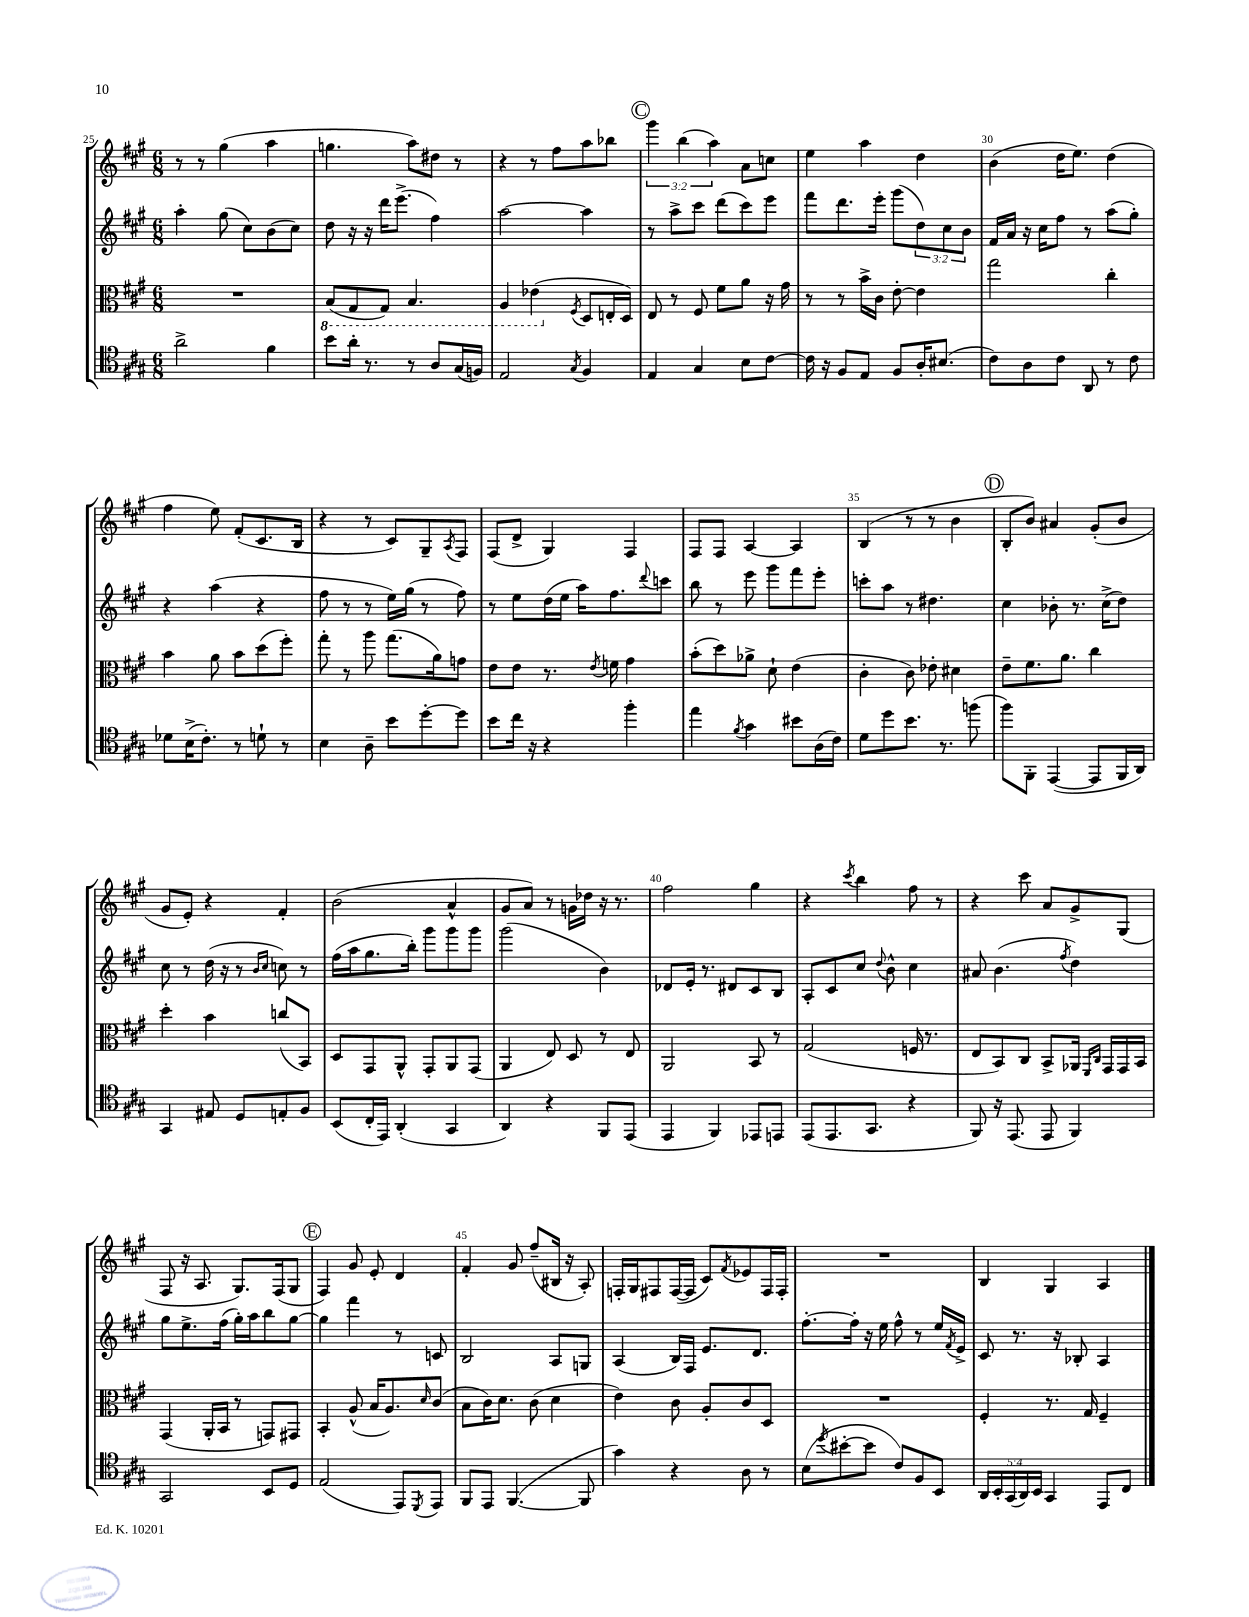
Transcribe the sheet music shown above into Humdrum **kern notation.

**kern	**kern	**kern	**kern
*staff4	*staff3	*staff2	*staff1
*clefC4	*clefC3	*clefG2	*clefG2
*k[f#c#g#]	*k[f#c#g#]	*k[f#c#g#]	*k[f#c#g#]
*M6/8	*M6/8	*M6/8	*M6/8
2a^	2.r	4aa'	8r
.	.	.	8r
.	.	(8gg#	(4gg#
.	.	8cc#)	.
4f#	.	(8b	4aa
.	.	8cc#)	.
=	=	=	=
8b	(8BB	8dd	4.gg
16a'	8GG#	16r	.
8.r	.	16r	.
.	8GG#)	16ddd	.
.	.	(8.eee^	.
8r	4.BB	.	8aa)
8A	.	4ff#)	8dd#
(16G#	.	.	8r
16F)	.	.	.
=	=	=	=
2E	4AA	[2aa	4r
.	(4E-	.	8r
.	.	.	8ff#
8qG#	8qF#	.	.
4F#	8D	4aa]	8aa
.	16E'	.	8bb-
.	16D)	.	.
=	=	=	=
4E	8E	8r	6ggg#
.	8r	8aa^	.
.	.	.	(6bb
4G#	8F#	8ccc#	.
.	.	.	6aa)
.	8f#	(8ddd	.
8B	8a	8ccc#)	8a
[8c#	16r	8eee	8cc
.	16g#	.	.
=	=	=	=
16c#]	8r	8fff#	4ee
16r	.	.	.
8F#	8r	8.ddd	.
8E	16b^	.	4aa
.	16c#	16eee'	.
8F#	[8e'	(8ggg#	.
16A'	4e]	12dd)	4dd
(8.B#	.	.	.
.	.	12cc#	.
.	.	12b	.
=	=	=	=
8c#)	2gg#	16f#	(4b
.	.	16a	.
8A	.	16r	.
.	.	16cc#	.
8c#	.	8ff#	16dd
.	.	.	8.ee)
8AA	.	8r	.
8r	4cc#'	(8aa	(4dd
8c#	.	8gg#')	.
=	=	=	=
8d-	4b	4r	4ff#
(16B^	.	.	.
8.c#')	.	.	.
.	8a	(4aa	8ee)
8r	8b	.	(8f#'
8d`	(8dd	4r	8.c#
8r	8ff#')	.	.
.	.	.	16B
=	=	=	=
4B	8gg#'	8ff#	4r
.	8r	8r	.
8A~	8aa	8r	8r
8b	(8.gg#	16ee)	8c#)
.	.	(16gg#	.
[8dd'	.	8r	8G#~
.	16a)	.	.
.	.	.	8qA
8dd]	8g	8ff#)	8F#
=	=	=	=
8b	8e	8r	(8F#
16cc#	8e	8ee	8d^
16r	.	.	.
4r	8.r	(16dd	4G#)
.	.	16ee	.
.	.	16aa)	.
.	8qe	.	.
.	16f	8.ff#	.
4ff#'	4g#	.	4F#
.	.	8qqddd	.
.	.	8ccc	.
=	=	=	=
4ee	(8b'	8bb	8F#
.	8dd)	8r	8F#
8qf#	.	.	.
4g#	8a-^	8eee	[4A
.	8d`	8ggg#	.
8b#	(4e	8fff#	4A]
(16A	.	8eee'	.
16c#)	.	.	.
=	=	=	=
8d	4c#'	8ccc'	(4B
8dd	.	8aa	.
8.b	8c#)	8r	8r
.	8e-'	4.dd#	8r
8.r	.	.	.
.	4d#	.	4b
(8ff	.	.	.
=	=	=	=
8ff#)	8e~	4cc#	8B'
8FF#'	8.f#	.	8b)
([4EE	.	8b-'	4a#
.	8.a	.	.
.	.	8.r	.
8EE]	4cc#	.	(8g#'
.	.	(16cc#^	.
16FF#	.	8dd)	8b
16AA)	.	.	.
=	=	=	=
4GG#	4dd'	8cc#	8g#
.	.	8r	8e')
8E#	4b	(16dd	4r
.	.	16r	.
8D	.	8r	.
.	.	16qqb	.
.	.	16qqcc#	.
8E'	(8cc	8cc)	4f#'
8F#	8BB)	8r	.
=	=	=	=
(8BB	8D	(16ff#	(2b
.	.	16aa	.
16C#'	8GG#	8.gg#	.
16EE)	.	.	.
(4AA'	8AA^^	.	.
.	.	16bb')	.
.	8GG#'	8ggg#	.
4GG#	8AA	8ggg#	4a^^
.	(8GG#	8ggg#	.
=	=	=	=
4AA)	4AA	(2ggg#	8g#
.	.	.	8a)
4r	8E)	.	8r
.	8D	.	16g
.	.	.	16dd-
8FF#	8r	4b)	16r
.	.	.	8.r
(8EE	8E	.	.
=	=	=	=
4EE	2AA	8d-	2ff#
.	.	16e'	.
.	.	8.r	.
4FF#)	.	.	.
.	.	8d#	.
8EE-	8BB	8c#	4gg#
8EE	8r	8B	.
=	=	=	=
(8EE	(2G#	8A'	4r
8.EE	.	8c#	.
.	.	.	8qccc#
.	.	8cc#	4bb
8.GG#	.	.	.
.	.	8qqdd	.
.	.	8b^^	.
4r	16F	4cc#	8ff#
.	8.r	.	.
.	.	.	8r
=	=	=	=
8FF#)	8E	8a#	4r
16r	8BB)	(4.b	.
(8.EE	.	.	.
.	8C#	.	8ccc#
8EE	8BB^	.	8a
.	.	8qff#	.
4FF#)	16AA-	4dd)	8g#^
.	16qqFF#	.	.
.	16qqC#	.	.
.	16GG#	.	.
.	16GG#	.	(8G#
.	16BB	.	.
=	=	=	=
2GG#	(4GG#	8gg#	8F#
.	.	8.ee^	16r
.	.	.	8.A
.	16AA'	.	.
.	16BB	(16ff#	.
.	8r	16gg#')	8.G#)
.	.	16aa	.
8BB	8GG)	8bb	.
.	.	.	(16F#
8D	8GG#	[8gg#	8G#
=	=	=	=
(2E	4BB'	4gg#]	4F#)
.	(8A^^	4fff#	8g#
.	16B	.	8e'
.	8.A)	.	.
8EE)	.	8r	4d
8qDD	16qqd	.	.
8EE	(8c#	8c	.
=	=	=	=
8FF#	8B	2B	4f#'
8EE	16c#)	.	.
.	8.d	.	.
([4.FF#	.	.	8g#
.	(8c#	.	(8ff#~
.	4d	8A	16B#
.	.	.	16r
8FF#]	.	8G	8A')
=	=	=	=
4g#)	4e)	(4A	16F'
.	.	.	16G#
.	.	.	8F#
4r	8c#	16B)	([16F#
.	.	16F#	16F#]
.	8A'	8.e	8c#)
.	.	.	8qf#
8A	8c#	.	8e-
.	.	8.d	.
8r	8D	.	16F#
.	.	.	16F#'
=	=	=	=
(8B	2.r	[8.ff#'	2.r
8qdd	.	.	.
[8b#'	.	.	.
.	.	16ff#']	.
8b#]	.	16r	.
.	.	16ee	.
8c#)	.	8ff#^^	.
8F#	.	8r	.
8BB	.	16ee	.
.	.	8qf#	.
.	.	16e^	.
=	=	=	=
20AA	4F#'	8c#	4B
20BB'	.	.	.
(20GG#	.	.	.
.	.	8.r	.
20AA)	.	.	.
20BB	.	.	.
4GG#	8.r	.	4G#
.	.	16r	.
.	.	8B-'	.
.	16G#	.	.
8EE	4F#~	4A	4A
8C#	.	.	.
==	==	==	==
*-	*-	*-	*-
